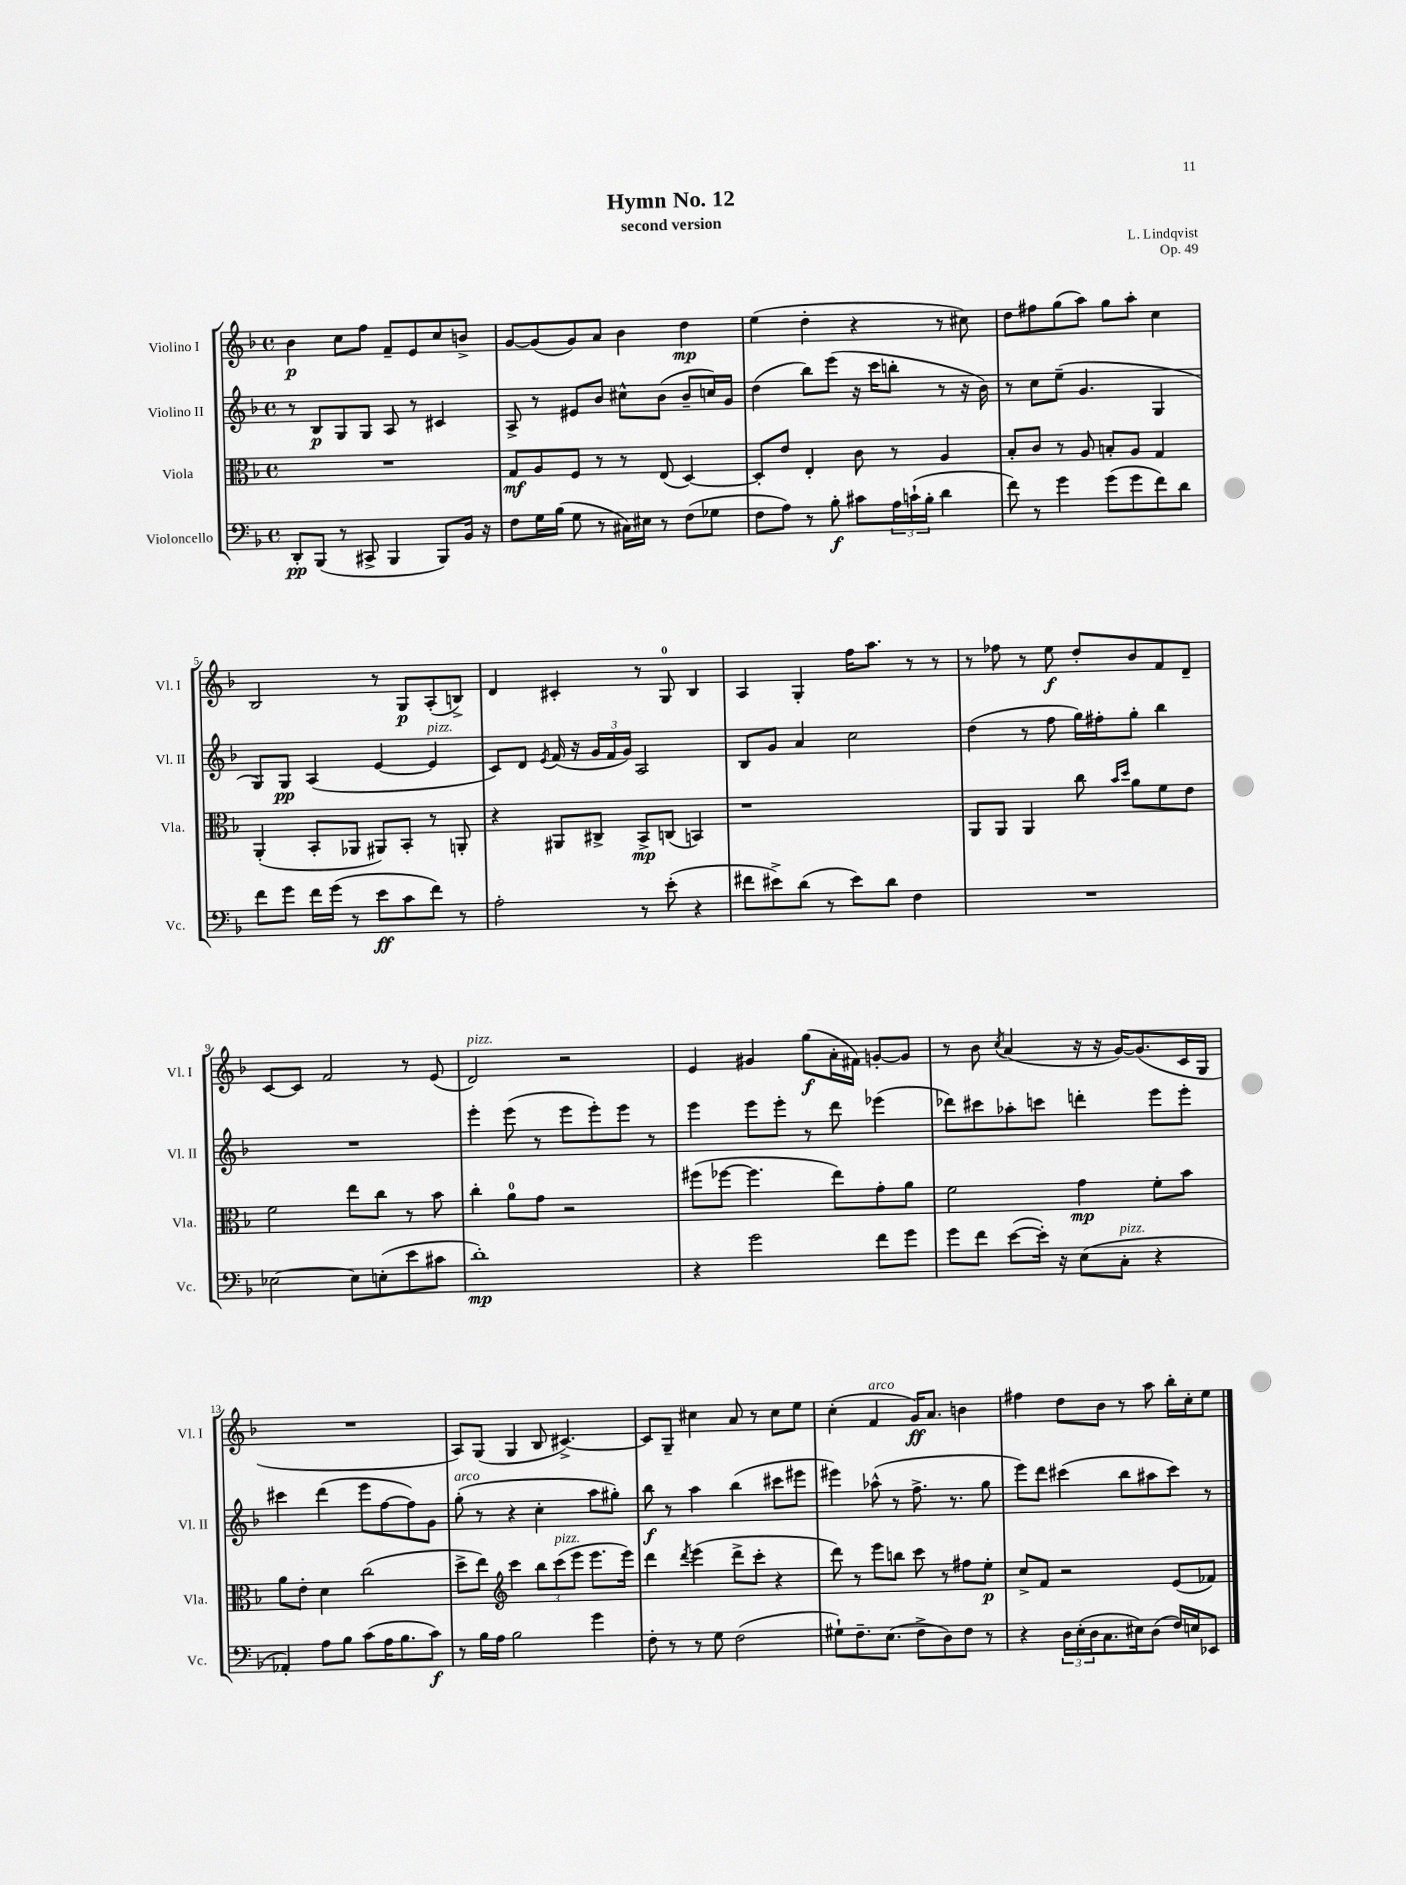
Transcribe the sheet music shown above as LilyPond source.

\header { title = "Hymn No. 12" composer = "L. Lindqvist" subtitle = "second version" opus = "Op. 49" }
<<
\new StaffGroup <<
\new Staff = "s0" \with { instrumentName = "Violino I" shortInstrumentName = "Vl. I" } {
    \clef treble \key f \major \defaultTimeSignature \time 4/4
    bes'4\p c''8 f''8 f'8-- e'8 c''8 b'8-> |
    g'8~ g'8( g'8) a'8 bes'4 d''4\mp |
    e''4( d''4-. r4 r8 cis''8) |
    d''8 fis''8 g''8( a''8) g''8 a''8-. c''4 |
    bes2 r8 g8\p a8-.( b8->) |
    d'4 cis'4-. r8 g8-0 bes4 |
    a4 g4-. f''16 a''8. r8 r8 |
    r8 fes''8 r8 e''8\f d''8-. bes'8 f'8 d'8-- |
    c'8~ c'8 f'2 r8 e'8( |
    d'2^\markup { \italic "pizz." }) r2 |
    e'4 gis'4 g''8\f( a'16-. fis'16) g'8~-. g'8 |
    r8 bes'8 \acciaccatura { c''8 } a'4( r16 r16 g'16~) g'8.( c'16 g16 |
    R1 |
    a8) g8( g4 bes8 cis'4.~->) |
    cis'8 g8-- cis''4 a'8 r8 cis''8 e''8 |
    c''4-.( f'4^\markup { \italic "arco" } g'16\ff) a'8. b'4 |
    fis''4 d''8 bes'8 r8 a''8 bes''16-. c''16-. e''8 \bar "|." |
}
\new Staff = "s1" \with { instrumentName = "Violino II" shortInstrumentName = "Vl. II" } {
    \clef treble \key f \major \defaultTimeSignature \time 4/4
    r8 bes8\p g8 g8 a8 r8 cis'4 |
    a8-> r8 eis'8 bes'8 cis''8-^ bes'8( bes'8-- c''16) g'16 |
    d''4( bes''8) e'''8( r16 c'''16 b''8-. r8 r16 bes'16) |
    r8 c''8 e''8--( g'4. g4 |
    g8) g8\pp a4( e'4~ e'4^\markup { \italic "pizz." } |
    c'8) d'8 \acciaccatura { e'8 } f'16( r16 \tuplet 3/2 { g'16 f'16 g'16) } a2 |
    bes8 g'8 a'4 c''2 |
    d''4( r8 f''8 g''16) fis''16-. g''8-. bes''4 |
    R1 |
    e'''4-. e'''8( r8 e'''8 e'''8-.) e'''8 r8 |
    e'''4 e'''8 e'''8-. r8 d'''8 ees'''4( |
    des'''8) cis'''8 aes''8-. c'''8 d'''4-. e'''8 e'''8-. |
    cis'''4 d'''4( e'''8 f''8~ f''8) g'8 |
    g''8-.^\markup { \italic "arco" }( r8 r4 c''4-. a''8 gis''8-.) |
    bes''8\f r8 a''4 bes''4( cis'''8 eis'''8 |
    eis'''4) aes''8-^( r8 f''8.-> r8. g''8 |
    e'''8) d'''8 cis'''4( bes''8 ais''8 cis'''8) r8 \bar "|." |
}
\new Staff = "s2" \with { instrumentName = "Viola" shortInstrumentName = "Vla." } {
    \clef alto \key f \major \defaultTimeSignature \time 4/4
    R1 |
    g8\mf a8 f8 r8 r8 e8( d4~) |
    d8-. e'8 e4-. c'8 r8 a4 |
    bes8-. c'8 r8 a8 b8-. a8 g4 |
    a,4-.( bes,8-. aes,8 ais,8) bes,8-. r8 a,8-. |
    r4 ais,8 cis8-> bes,8->\mp c8( b,4) |
    r1 |
    a,8 a,8 a,4 c''8 \grace { bes'16 d''16 } a'8 f'8 e'8 |
    f'2 e''8 c''8 r8 bes'8 |
    c''4-. a'8-0 g'8 r2 |
    fis''8( fes''8~ fes''4. e''8) g'8-. a'8 |
    f'2 g'4\mp f'8-. bes'8 |
    a'8 e'8-. d'4 c''2( |
    d''8-> e''8) \clef treble c'''4 \tuplet 3/2 { bes''8 c'''8^\markup { \italic "pizz." }( e'''8 } e'''8. e'''16) |
    d'''4 \acciaccatura { d'''8 } e'''4( d'''8-> c'''8-. r4 |
    d'''8) r8 e'''8 b''8 c'''8 r8 fis''8 e''8-.\p |
    c''8-> f'8 r2 e'8( fes'8) \bar "|." |
}
\new Staff = "s3" \with { instrumentName = "Violoncello" shortInstrumentName = "Vc." } {
    \clef bass \key f \major \defaultTimeSignature \time 4/4
    d,8-.\pp bes,,8( r8 cis,8-> bes,,4 bes,,8) bes,16 r16 |
    f8 g16 bes16( g8 r8 cis16) eis16 r8 f8( ges8 |
    f8 a8) r8 bes8-.\f cis'8 \tuplet 3/2 { a16 c'16-!( bes16-. } d'4 |
    f'8) r8 g'4 g'8( g'8 f'8) d'8 |
    f'8 g'8 f'16 g'16( r8 e'8\ff c'8 f'8) r8 |
    a2-. r8 e'8-.( r4 |
    fis'8 eis'8->) d'8( r8 eis'8) d'8 f4 |
    R1 |
    ees2~ ees8 e8-.( e'8 cis'8 |
    d'1-.\mp) |
    r4 g'2 f'8 g'8 |
    g'8 f'8 e'8~( e'16-.) r16 e8( c8-.^\markup { \italic "pizz." } r4 |
    aes,4-.) a8 bes8 c'8( a16 bes8. c'8\f) |
    r8 bes16 a16 bes2 g'4 |
    f8-. r8 r8 g8 f2( |
    gis8-!) f8.-- e8.( f8-> d8) f8 r8 |
    r4 \tuplet 3/2 { d16 e16-.( d16 } c8. eis16) d8( f16) e16 ees,8 \bar "|." |
}
>>
>>
